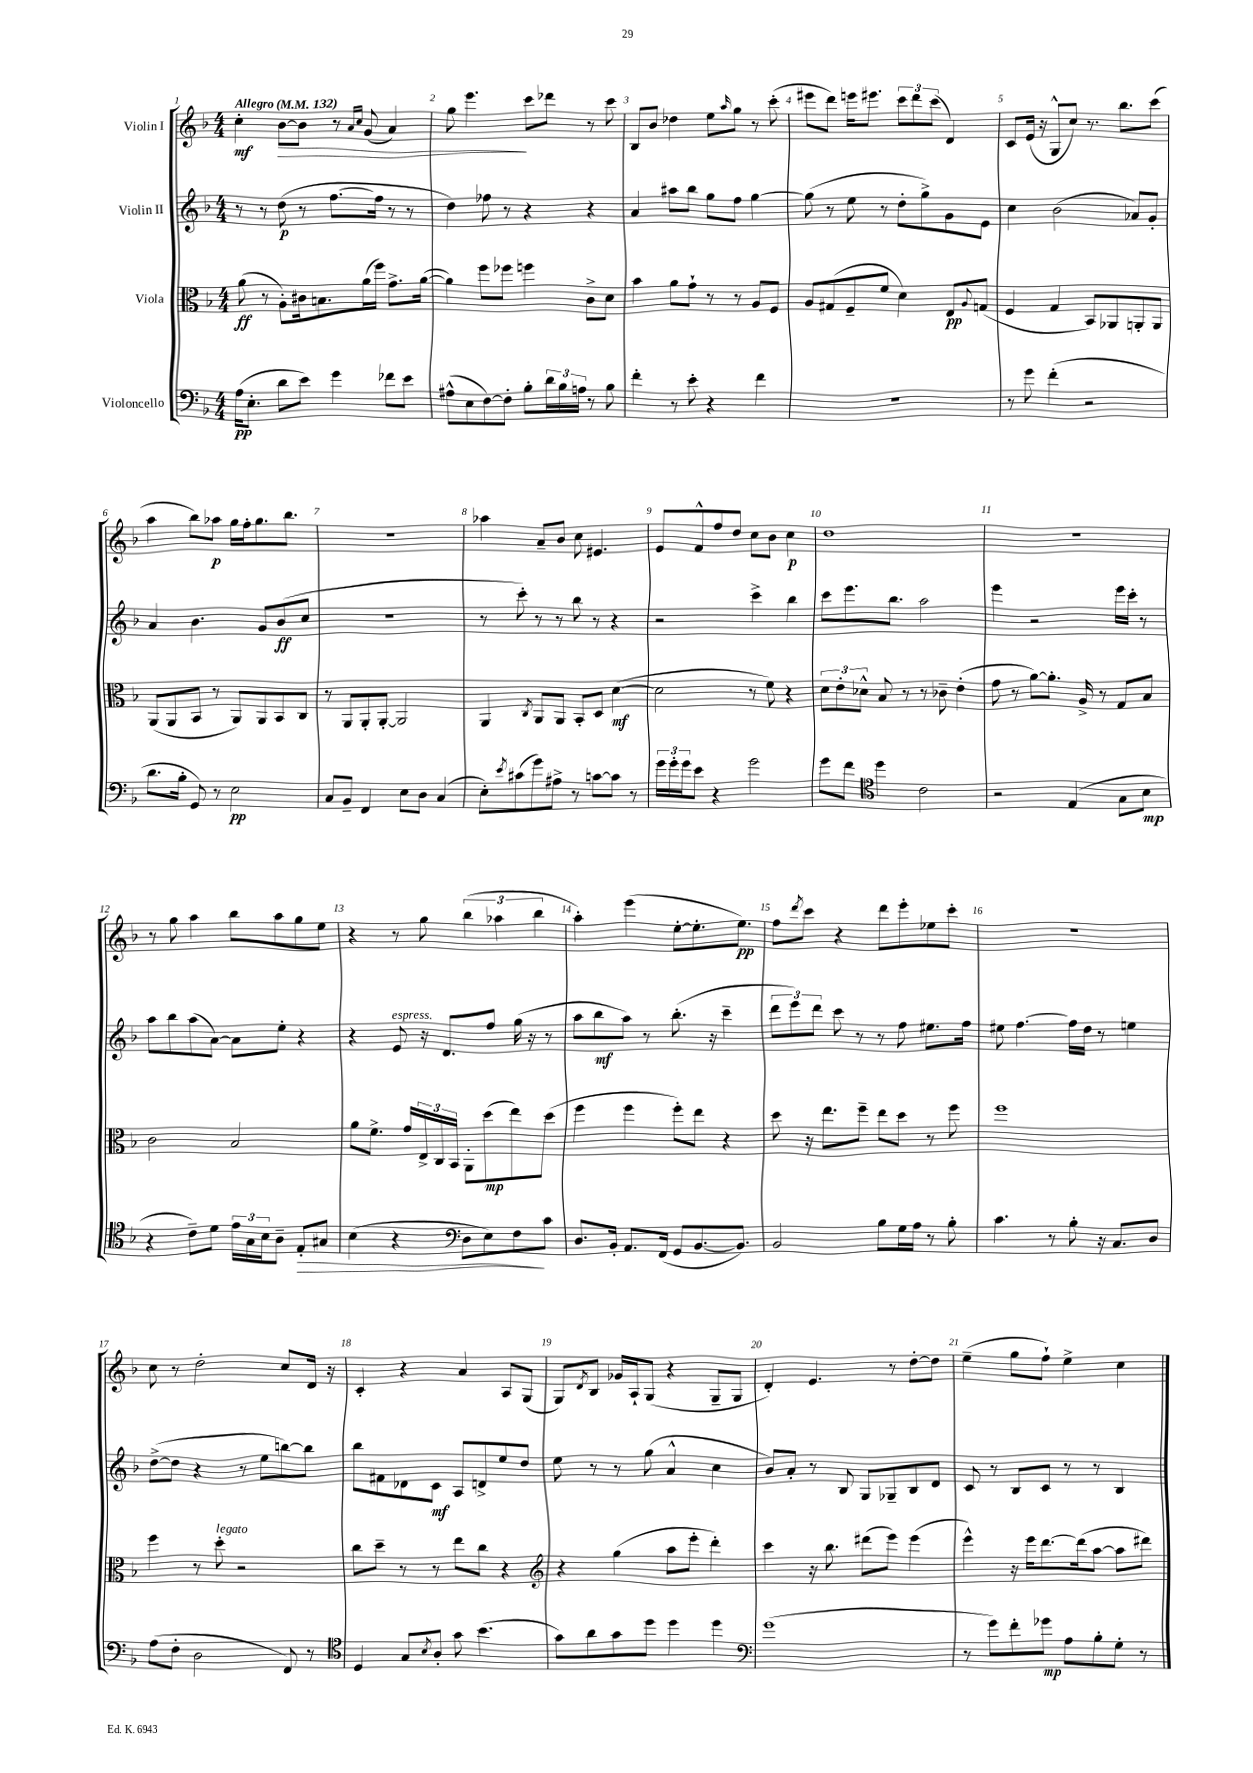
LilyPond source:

<<
\new StaffGroup <<
\new Staff = "s0" \with { instrumentName = "Violin I" } {
    \clef treble \key f \major \numericTimeSignature \time 4/4 \tempo "Allegro" 4 = 132
    c''4-.\mf bes'8~\> bes'8 r8 \grace { a'16 c''16 } g'8( a'4) |
    g''8 e'''4.\! c'''8 des'''8 r8 c'''8 |
    bes8 bes'8 des''4 e''8 \grace { a''16 } g''8 r8 c'''8-.( |
    eis'''8 d'''8) e'''16 eis'''8. \tuplet 3/2 { c'''8 d'''8 c'''8( } d'4) |
    c'8 e'16( r16 g8-^ c''8) r8. bes''8. c'''8( |
    a''4 bes''8) aes''8\p g''16 f''16-. g''8. bes''8. |
    r1 |
    aes''4 a'8-- bes'8 c''8 eis'4. |
    e'8 f'8-^ f''8 d''8 c''8 bes'8 c''4\p |
    d''1 |
    R1 |
    r8 g''8 a''4 bes''8 a''8 g''8 e''8 |
    r4 r8 g''8 \tuplet 3/2 { bes''4( aes''4 bes''4 } |
    a''4-.) e'''4( e''8~-. e''8.-. e''8.\pp) |
    f''8 \acciaccatura { d'''8 } c'''8 r4 d'''8 e'''8-. ees''8 c'''8-. |
    R1 |
    c''8 r8 d''2-. c''8 d'16 r16 |
    c'4-. r4 a'4 a8 g8( |
    g8) \acciaccatura { d'8 } bes8 ges'16 a16-! g8( r4 g8-- g8 |
    d'4-.) e'4. r8 d''8~-. d''8 |
    e''4--( g''8 f''8-!) e''4-> c''4 \bar "|." |
}
\new Staff = "s1" \with { instrumentName = "Violin II" } {
    \clef treble \key f \major \numericTimeSignature \time 4/4
    r8 r8 d''8\p( r8 f''8.~ f''16 r8 r8 |
    d''4) fes''8 r8 r4 r4 |
    a'4 ais''8 bes''8 g''8 f''8 g''4~ |
    g''8( r8 e''8 r8 d''8-. g''8->) g'8 e'8 |
    c''4 bes'2( aes'8) g'8-. |
    a'4 bes'4. g'8 bes'8\ff( c''8 |
    r1 |
    r8 c'''8-.) r8 r8 bes''8 r8 r4 |
    r2 c'''4-> bes''4 |
    c'''8 e'''8. bes''8. a''2 |
    e'''4 r2 e'''16 c'''16-. r8 |
    a''8 bes''8 a''8( a'8~) a'8 e''8-. r4 |
    r4 e'8^\markup { \italic "espress." } r16 d'8. f''8 g''16( r16 r8 |
    a''8 bes''8\mf a''8) r8 bes''8.-.( r16 c'''4-- |
    \tuplet 3/2 { d'''8 e'''8) d'''8 } c'''8 r8 r8 f''8 eis''8. f''16 |
    eis''8 f''4.~ f''16 d''16 r8 e''4 |
    d''8~->( d''8 r4 r8 e''8 b''8~) b''8 |
    bes''8 fis'8 des'8 c'8\mf a8 d'8-> e''8 d''8 |
    e''8 r8 r8 g''8( a'4-^ c''4 |
    bes'8) a'8-. r8 bes8 g8 ges8-- bes8 d'8 |
    c'8 r8 bes8 c'8 r8 r8 bes4 \bar "|." |
}
\new Staff = "s2" \with { instrumentName = "Viola" } {
    \clef alto \key f \major \numericTimeSignature \time 4/4
    a'8\ff( r8 a8-.) cis'16 b8. a'16( f''16) g'8.-> a'16~( |
    a'4) f''8 fes''8 f''4 c'8-> d'8 |
    bes'4 a'8 g'8-! r8 r8 a8 f8 |
    a8 gis8( f8-- f'8 d'4) e8\pp \appoggiatura { a8 } g8( |
    f4 g4 bes,8) aes,8 a,8-. a,8 |
    a,8( a,8 bes,8 r8 a,8) a,8 bes,8 c8 |
    r8 a,8 a,8-. a,8~-. a,2 |
    a,4 \acciaccatura { c8 } a,8 a,8 bes,8-. d8 d'4~\mf( |
    d'2 r8 f'8) r4 |
    \tuplet 3/2 { d'8 e'8-. des'8-^ } bes8 r8 r8 ces'8-- e'4-.( |
    g'8 r8 a'8~) a'8.-. a16-> r8 g8 bes8 |
    c'2 bes2 |
    a'8 f'8.-> g'16 \tuplet 3/2 { e16-> c16 bes,16 } a,8-. d''8\mp( e''8) d''8( |
    f''4 f''4 f''8-.) e''8 r4 |
    d''8 r16 e''8. f''8-- e''8 d''8 r8 f''8 |
    f''1 |
    f''4 r8 d''8-.^\markup { \italic "legato" } r2 |
    c''8 d''8-- r8 r8 e''8 c''8 r4 |
    \clef treble r4 g''4( a''8 e'''8-. d'''4-.) |
    c'''4 r16 bes''8. dis'''8( e'''8) e'''4( |
    e'''4-^) r16 e'''16 d'''8.~ d'''16( a''8~ a''8 dis'''8) \bar "|." |
}
\new Staff = "s3" \with { instrumentName = "Violoncello" } {
    \clef bass \key f \major \numericTimeSignature \time 4/4
    a16\pp( e8.-. d'8 e'8) g'4 fes'8 e'8 |
    ais8-^( e8 f8~) f8-. bes8-. \tuplet 3/2 { d'16 bes16 a16 } r8 bes8 |
    f'4-. r8 e'8-. r4 f'4 |
    R1 |
    r8 g'8 f'4-.( r2 |
    d'8. bes16-. g,8) r8 e2\pp |
    c8 bes,8-- f,4 e8 d8 c4( |
    e8-.) \acciaccatura { e'8 } cis'8( g'8) ais8-> r8 c'8~ c'8 r8 |
    \tuplet 3/2 { g'16 g'16-. g'16 } e'8 r4 g'2 |
    g'8 f'8 \clef tenor d''4 c'2 |
    r2 e4( g8 bes8\mp |
    r4 c'8--) d'8 \tuplet 3/2 { e'16 g16 bes16 } a8-- e8-.\> gis8 |
    bes4( r4 \clef bass d8 e8) f8\! c'8 |
    d8. bes,16-. a,8. f,16( g,8 bes,8.~ bes,8.) |
    bes,2 bes8 g16 a16 r8 bes8-. |
    c'4. r8 bes8-. r16 c8. d8 |
    a8( f8-. d2 f,8) r8 |
    \clef tenor d4 g8 \acciaccatura { bes8 } a8-. g'8 bes'4.( |
    g'8) a'8 g'8 d''8 d''4 d''4 |
    \clef bass g'1( |
    r8 g'8) f'8-. ges'8\mp a8 bes8-. g8-. r8 \bar "|." |
}
>>
>>
\layout { \context { \Score \override BarNumber.break-visibility = ##(#f #t #t) barNumberVisibility = #all-bar-numbers-visible } }
